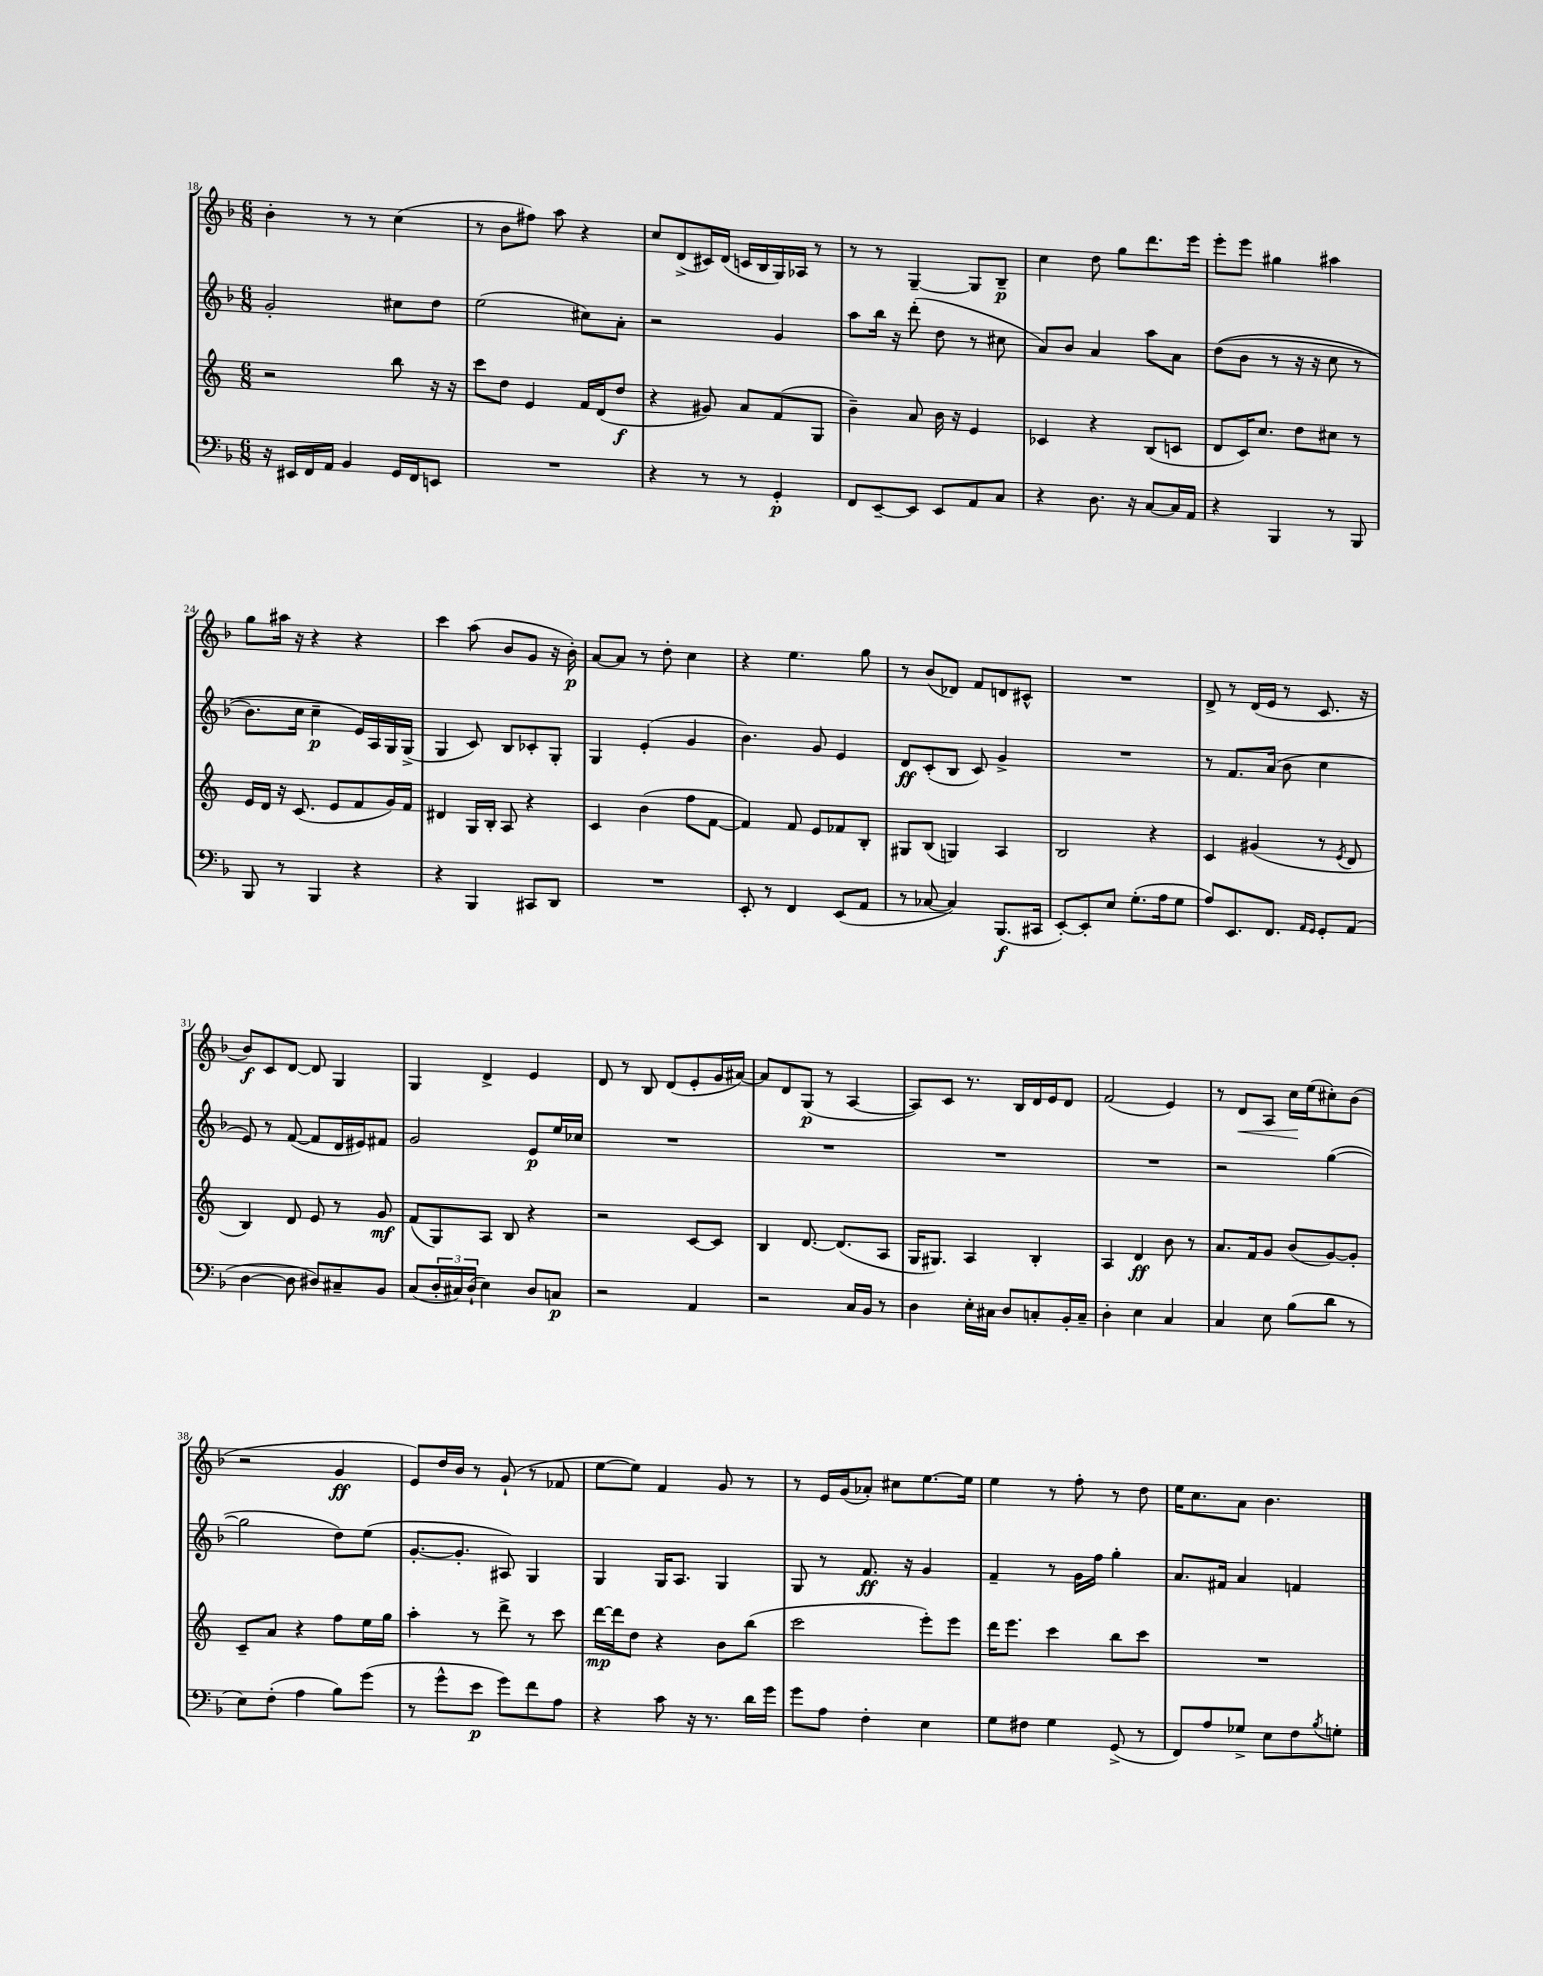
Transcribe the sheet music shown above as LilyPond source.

<<
\new StaffGroup <<
\new Staff = "s0" {
    \clef treble \key f \major \numericTimeSignature \time 6/8
    bes'4-. r8 r8 c''4( |
    r8 bes'8 fis''8) a''8 r4 |
    c''8 d'8->( cis'16) d'16( c'16 bes16 g16) aes16 r8 |
    r8 r8 g4~-- g8 bes8--\p |
    c''4 d''8 g''8 d'''8. e'''16 |
    e'''8-. e'''8 gis''4 ais''4 |
    g''8 ais''16 r16 r4 r4 |
    c'''4 a''8( bes'8 g'8 r16 bes'16-.\p) |
    a'8~ a'8 r8 d''8-. c''4 |
    r4 e''4. g''8 |
    r8 bes'8( des'8) f'8 d'8 cis'8-^ |
    R2. |
    d'8-> r8 d'16( e'16 r8 c'8. r16 |
    bes'8\f) c'8 d'8~ d'8 g4 |
    g4 d'4-> e'4 |
    d'8 r8 bes8 d'8( e'8-. g'16 ais'16~) |
    ais'8 d'8 g8\p( r8 a4~ |
    a8) c'8 r8. bes16 d'16 e'16 d'8 |
    f'2( e'4) |
    r8 d'8\< a8 c''16\! e''16( cis''8-.) bes'8( |
    r2 g'4\ff |
    e'8) d''16 bes'16 r8 g'8-!( r8 fes'8 |
    e''8~ e''8) f'4 g'8 r8 |
    r8 e'16 g'16( aes'8-.) cis''8 e''8.~ e''16 |
    e''4 r8 f''8-. r8 d''8 |
    e''16 c''8. a'8 bes'4. \bar "|." |
}
\new Staff = "s1" {
    \clef treble \key f \major \numericTimeSignature \time 6/8
    g'2-. cis''8 d''8 |
    e''2( cis''8) a'8-. |
    r2 g'4 |
    a''8 bes''16 r16 d'''8-.( d''8 r8 cis''8 |
    a'8) bes'8 a'4 a''8 a'8 |
    d''8(\( bes'8 r8 r16 r16 c''8 r8 |
    bes'8.) c''16 c''4--\p e'16\) a16 g16 g16->( |
    g4 c'8) bes8 ces'8-. g8-. |
    g4 e'4-.( g'4 |
    bes'4.) g'8 e'4 |
    d'8\ff c'8-.( bes8 c'8) g'4-> |
    R2. |
    r8 f'8. a'16( bes'8 c''4 |
    e'8) r8 f'8~( f'8 d'16 eis'16) fis'8 |
    g'2 e'8\p e''16 ces''16 |
    R2. |
    R2. |
    R2. |
    R2. |
    r2 g''4~( |
    g''2 d''8) e''8( |
    g'8.~-. g'8.-. ais8) g4 |
    g4 g16 a8. g4 |
    g8 r8 f'8.\ff r16 g'4 |
    f'4-- r8 g'16 f''16 g''4-. |
    a'8. fis'16 a'4 f'4 \bar "|." |
}
\new Staff = "s2" {
    \clef treble \key c \major \numericTimeSignature \time 6/8
    r2 b''8 r16 r16 |
    c'''8 d''8 e'4 f'16 d'16( d''8\f |
    r4 gis'8) a'8 f'8( g8 |
    b'4--) a'8 b'16 r16 e'4 |
    ces'4 r4 b8( c'8 |
    d'8 c'16) c''8. d''8 cis''8 r8 |
    e'16 d'16 r16 c'8.( e'8 f'8 g'16) f'16 |
    dis'4 g16 b16-. a8 r4 |
    c'4 b'4( f''8 f'8~ |
    f'4) f'8 e'8 fes'8 b8-. |
    gis8 b8( g4) a4 |
    b2 r4 |
    c'4 gis'4( r8 \acciaccatura { e'8 } d'8 |
    b4) d'8 e'8 r8 g'8\mf |
    f'8( g8) a8 b8 r4 |
    r2 c'8~ c'8 |
    b4 d'8.~ d'8.( a8 |
    g16 gis8.) a4 b4-. |
    a4 d'4\ff b'8 r8 |
    a'8. f'16 g'8 b'8( g'8~) g'8-. |
    c'8-- a'8 r4 f''8 e''16 g''16 |
    a''4-. r8 d'''8-> r8 c'''8 |
    d'''16~\mp d'''16 d''8 r4 b'8 b''8( |
    c'''2 e'''8-.) e'''8 |
    d'''16 e'''8. c'''4 b''8 c'''8 |
    R2. \bar "|." |
}
\new Staff = "s3" {
    \clef bass \key f \major \numericTimeSignature \time 6/8
    r16 eis,16 f,16 a,16 bes,4 g,16 f,16 e,8 |
    R2. |
    r4 r8 r8 g,4-.\p |
    f,8 e,8~-- e,8 e,8 a,8 c8 |
    r4 d8. r16 c8~ c16 a,16 |
    r4 bes,,4 r8 bes,,8 |
    bes,,8 r8 bes,,4 r4 |
    r4 bes,,4 cis,8 d,8 |
    R2. |
    e,8-. r8 f,4 e,8( a,8 |
    r8 ces8~ ces4) bes,,8.\f( cis,16 |
    e,8~-.) e,8-. e8 g8.-.( a16 g8 |
    a8) e,8. f,8. \grace { a,16 g,16 } g,8-. a,8( |
    d4~ d8 dis8) cis8-- bes,8 |
    c8( \tuplet 3/2 { d16-. cis16) d16-!( } e4) d8 c8\p |
    r2 a,4 |
    r2 c16 bes,16 r8 |
    d4 e16-. cis16 d8 c8-. bes,16-. c16-- |
    d4-. e4 c4 |
    c4 e8 bes8( d'8 r8 |
    e8) f8-.( a4 bes8) g'8( |
    r8 g'8-^ e'8\p g'8) f'8 a8 |
    r4 c'8 r16 r8. d'16 g'16 |
    g'8 a8 f4-. e4 |
    g8 fis8 g4 g,8->( r8 |
    f,8) a8 ges8-> e8 f8 \acciaccatura { bes8 } g8-. \bar "|." |
}
>>
>>
\layout { \context { \Score currentBarNumber = #18 } }
